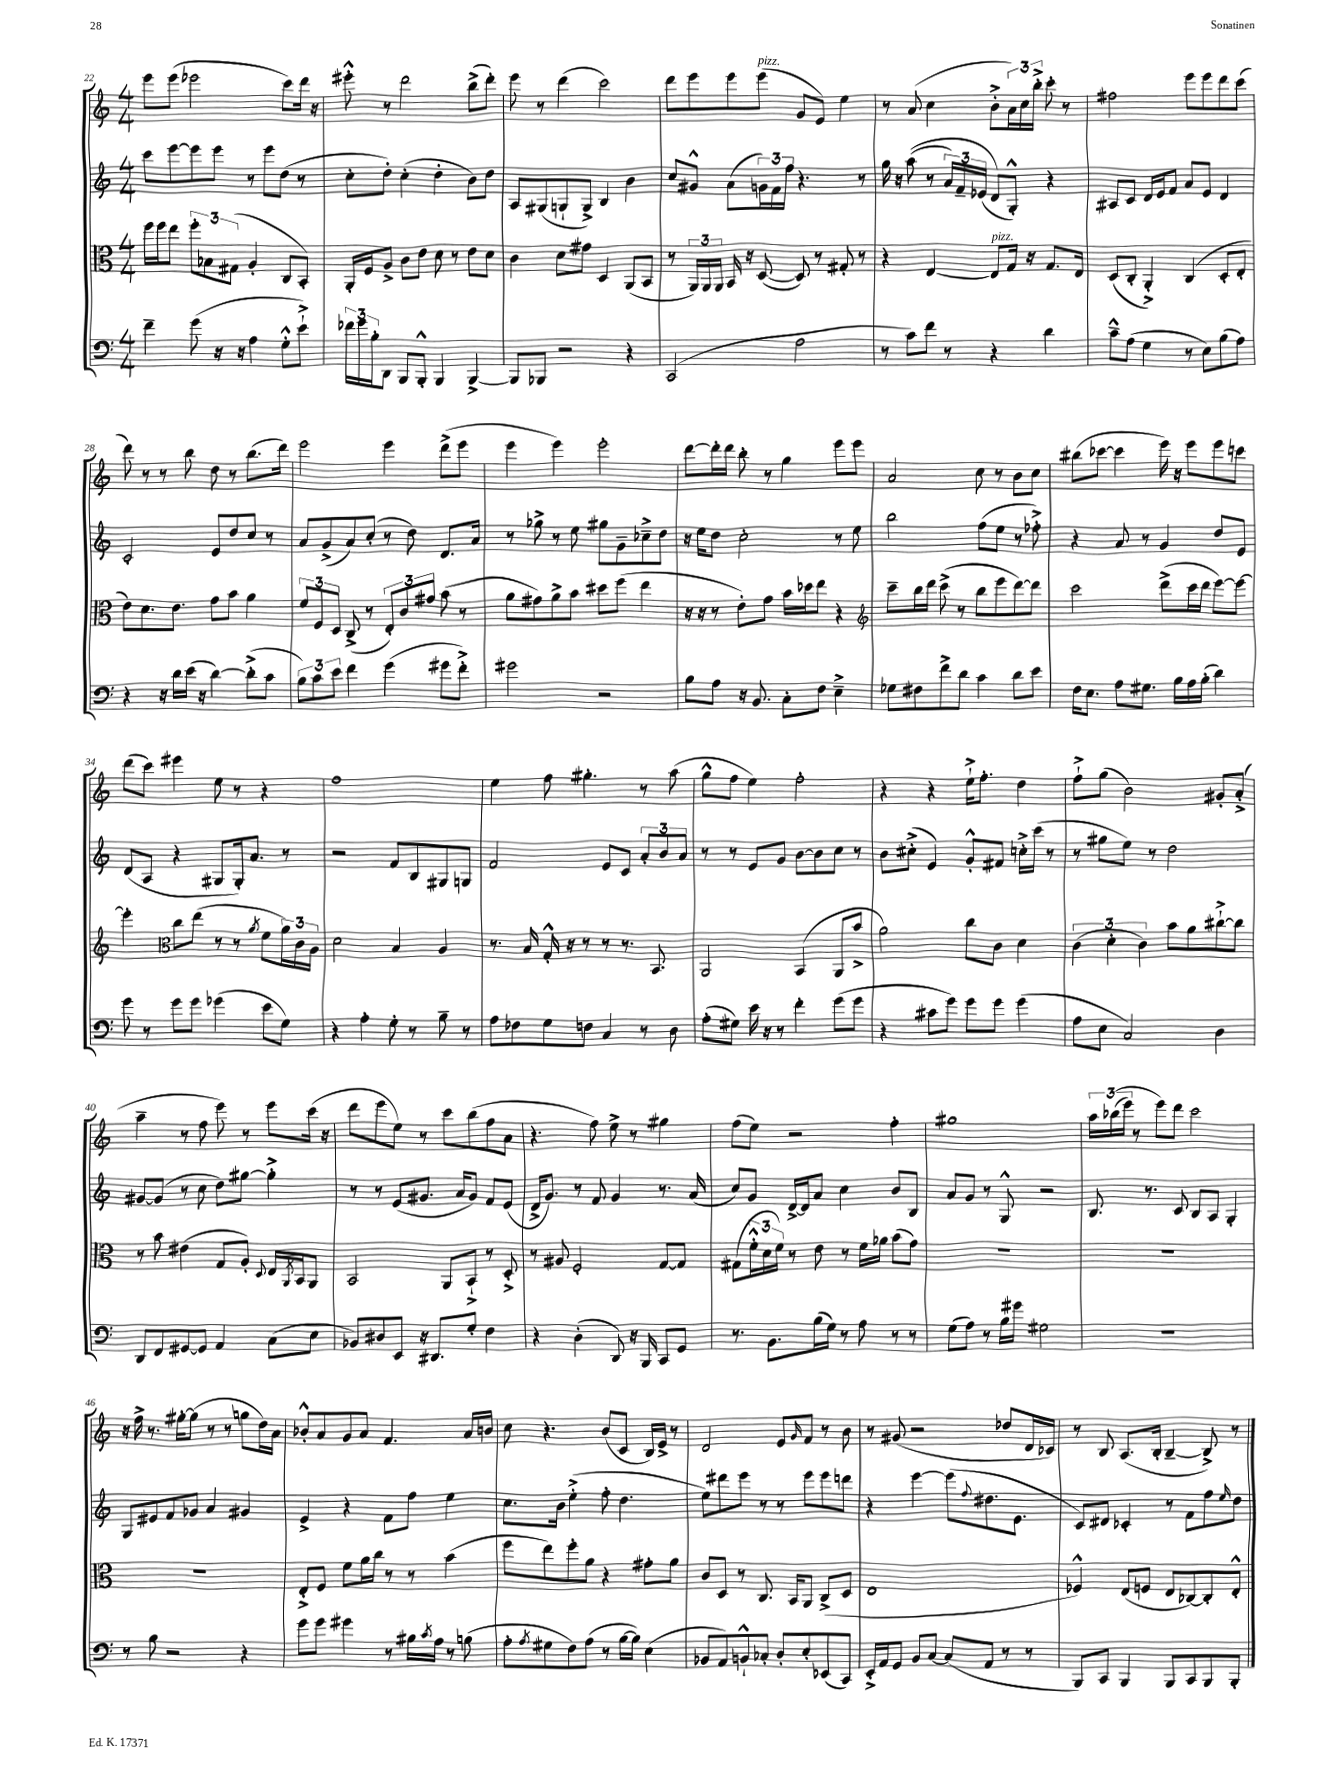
<<
\new StaffGroup <<
\new Staff = "s0" {
    \clef treble \key c \major \numericTimeSignature \time 4/4
    e'''8 e'''8( ees'''2 c'''8) d'''16 r16 |
    eis'''8-.-^ r8 d'''2 b''8->( d'''8-.) |
    e'''8 r8 d'''4( c'''2) |
    d'''8 e'''8 e'''8 e'''8^\markup { \italic "pizz." }( g'8 e'8) e''4 |
    r8 a'8( c''4 b'8-.-> \tuplet 3/2 { a'16) c''16 b''16-.-> } c'''8-. r8 |
    fis''2 e'''8 e'''8 d'''8 c'''8( |
    d'''8) r8 r8 b''8 d''8 r8 b''8.( d'''16) |
    e'''2 e'''4 d'''8->( e'''8 |
    e'''4 e'''4) e'''2-. |
    d'''8~ d'''16-. d'''16 b''8-. r8 g''4 e'''8 e'''8 |
    a'2 c''8 r8 b'8 c''8 |
    bis''8( ces'''8~ ces'''4 e'''16) r16 e'''8 e'''8 c'''8 |
    d'''8( c'''8) eis'''4 e''8 r8 r4 |
    f''1 |
    e''4 f''8 gis''4.-. r8 a''8( |
    g''8-^ f''8 e''4) f''2-. |
    r4 r4 e''16-!-> f''8.-. d''4 |
    f''8-!-> g''8( b'2) gis'8-. a'8-.->( |
    a''4-- r8 f''8 e'''8) r8 e'''8 c'''16( r16 |
    d'''8 e'''8 e''8) r8 c'''8 b''8( f''8 a'8 |
    r4. f''8) e''8-> r8 gis''4 |
    f''8( e''8) r2 f''4-. |
    gis''1 |
    \tuplet 3/2 { a''16 bes''16(\( e'''16) } r8 e'''8\) d'''8 c'''2 |
    r16 f''16-> r8. gis''16~-. gis''8( r8 r8 g''8 d''16) a'16 |
    bes'8-.-^ a'8 g'8 a'8 f'4. a'16 b'16 |
    c''8 r4. b'8( c'8 b16) e'16-> r8 |
    d'2 e'8 \grace { g'16 } f'8 r8 b'8 |
    r8 gis'8( r2 des''8 d'16 ces'16) |
    r8 b8 a8.( b16-. b4~-- b8->) r8 \bar "|." |
}
\new Staff = "s1" {
    \clef treble \key c \major \numericTimeSignature \time 4/4
    c'''8 e'''8~ e'''8 e'''8 r8 e'''8 d''8( r8 |
    c''8-. d''8-.) c''4-.( d''4-. b'8) d''8 |
    a8 gis8( g8-! g8->) b4 b'4 |
    c''8 gis'8-^ a'8( \tuplet 3/2 { g'16) f'16 f''16 } r4. r8 |
    g''16 r16 a''8(\( r8 \tuplet 3/2 { a'16) f'16-- ees'16( } d'8\) g8-.-^) r4 |
    ais8 c'8 d'16 e'16 f'8 a'8 e'8 d'4 |
    c'2-. e'8 d''8 c''8 r8 |
    a'8 g'8->( a'8) c''8-.( r8 d''8) d'8. a'16 |
    r8 ges''8-> r8 e''8 gis''8 g'8-- ces''8---> d''8 |
    r16 e''16 d''8 c''2-. r8 e''8 |
    b''2 f''8( e''8 r8 fes''8-.->) |
    r4 a'8 r8 g'4 d''8 e'8 |
    d'8( a8 r4 gis8 gis16-.) a'8. r8 |
    r2 f'8 b8 gis8 g8 |
    f'2 e'8 c'8 \tuplet 3/2 { a'8-. b'8 a'8 } |
    r8 r8 e'8 g'8 b'8~ b'8 c''8 r8 |
    b'8 cis''8-.->( e'4) g'8-.-^ fis'8 c''16-.-> c'''16( r8 |
    r8 gis''8 e''8) r8 d''2 |
    gis'8~ gis'8( r8 c''8 d''8) gis''8~ gis''4-.-> |
    r8 r8 e'8( gis'8. a'16 gis'8) f'8 e'8( |
    d'16-> g'8.) r8 f'8 g'4 r8. a'16( |
    c''8) g'8 d'16~-> d'16 a'8 c''4 b'8 b8 |
    a'8 g'8 r8 g8-^ r2 |
    b8. r8. c'8 b8 a8 g4-. |
    g8 eis'8 f'8 ges'8 a'4 gis'4 |
    e'4-> r4 f'8 f''8 e''4 |
    c''8. b'16 e''4-.->( f''8-. d''4. |
    e''8) dis'''8 e'''8 r8 r8 e'''8 e'''8 d'''8 |
    r4 e'''4~ e'''8( \appoggiatura { f''8 } dis''8. e'8. |
    c'8) dis'8 ces'4-. r8 f'8 f''8 \grace { e''16 } d''8 \bar "|." |
}
\new Staff = "s2" {
    \clef alto \key c \major \numericTimeSignature \time 4/4
    f''16 f''16 e''8 \tuplet 3/2 { f''8-. bes8 gis8( } a4-. c8 b,8-.) |
    a,16-. f16 a8-> c'8 e'8 d'8 r8 e'8 d'8 |
    c'4 d'8 gis'8 d4 a,8( b,8 |
    r8 \tuplet 3/2 { a,16) a,16 a,16 } b,16 r16 d8~( d8) r8 gis8-. r8 |
    r4 e4~ e8^\markup { \italic "pizz." } g16 r16 g8. e16 |
    d8( c8-. a,4-.->) c4( d8-. e8-. |
    e'8) d'8. e'8. g'8 b'8 a'4 |
    \tuplet 3/2 { f'8 f8 d8 } c8->( r8 \tuplet 3/2 { e8-.) c'8 gis'8 } b'8( r8 |
    a'8 gis'8) a'8-> b'8 dis''8 f''8( e''4 |
    r16 r16 r8 e'8-.) g'8 b'16 des''16 e''8 r4 |
    \clef treble c'''8-- b''16 d'''16 c'''8->( r8 b''8 e'''8 d'''8~) d'''8 |
    c'''2 d'''8->( c'''16 d'''16 e'''8~) e'''8~ |
    e'''4-. \clef alto c''8 e''8( r8 r8 \acciaccatura { a'8 } f'8 \tuplet 3/2 { a'16) c'16 a16 } |
    d'2 b4 a4 |
    r8. b16 g16-.-^ r16 r8 r8 r8. b,8. |
    a,2 b,4( a,8 b'8-> |
    a'2) c''8 c'8 d'4 |
    \tuplet 3/2 { c'4( d'4-. c'4) } b'8 a'8 cis''8~-!-> cis''8 |
    r8 b'8 eis'4( g8 a8-.) \appoggiatura { d8 } e16 \acciaccatura { a,8 } b,16 a,8 |
    b,2 a,8 b,8-!-> r8 d8-.-> |
    r8 ais8 f2-. g8~ g8 |
    gis8( \tuplet 3/2 { f'16-.-^ d'16 f'16) } r8 e'8 r8 f'16 aes'16 b'8( g'8) |
    R1 |
    R1 |
    R1 |
    e8-.-> f8 f'8 a'16 c''16 r8 r8 b'4( |
    f''8 e''8) f''8-. a'8 r4 gis'8-. a'8 |
    c'8 d8 r8 c8. b,16 a,8 c8->( d8 |
    e1 |
    fes4-^) e8( f8 e8 ces8~) ces8-. e8-.-^ \bar "|." |
}
\new Staff = "s3" {
    \clef bass \key c \major \numericTimeSignature \time 4/4
    f'4-- g'8( r16 r16 a4 g8-.-^ e'8-!->) |
    \tuplet 3/2 { fes'16 g'16 b16-. } d,8 b,,8 b,,8-.-^ b,,4 b,,4~-> |
    b,,8 bes,,8 r2 r4 |
    c,2( a2 |
    r8 c'8) f'8 r8 r4 d'4 |
    c'8---^ a8( g4 r8 e8) b8( a8) |
    r4 r16 d'16 e'16( r16 d'4~) d'8-.->( c'8 |
    \tuplet 3/2 { b8) c'8 e'8 } f'4 g'4( gis'8 f'8-.->) |
    gis'2 r2 |
    b8 a8 r16 b,8. c8-. f8 e4---> |
    ges8 fis8 f'8-> d'8 c'4 d'8 e'8 |
    f16 e8. a8 gis8. b16 a16 b16-.( d'4) |
    g'8 r8 g'8 g'8 ges'4( e'8 g8) |
    r4 a4-. g8-. r8 b8-- r8 |
    a8 fes8 g8 f8 c4 r8 d8 |
    a8-.( gis8) e'16 r16 r8 f'4-. g'8( g'8 |
    r4 cis'8 g'8) g'8 g'8 g'4( |
    a8 e8 c2) d4 |
    d,8 f,8 gis,8~ gis,8 a,4 c8( e8 |
    bes,8) dis8 e,8 r16 dis,8. g8-. f4 |
    r4 d4-.( d,8) r16 b,,16 c,8 g,8 |
    r8. b,8. b16( g16) r8 a8 r8 r8 |
    g8( a8) r8 b16 gis'16 gis2 |
    R1 |
    r8 b8 r2 r4 |
    g'8 g'8 gis'4 r8 bis16 \acciaccatura { c'8 } a16 r8 b8( |
    a8-. \acciaccatura { a8 } gis8 f8) a8( r8 b16~ b16) e4( |
    bes,8 a,8) b,8-!-^ ces8-. d8-. e8-. ees,8( c,8) |
    e,16-.-> a,16 g,8 b,8 c8~ c8( a,8 r8 r8 |
    b,,8) c,8 b,,4 b,,8 c,8 b,,8 b,,8-. \bar "|." |
}
>>
>>
\layout { \context { \Score currentBarNumber = #22 } }
